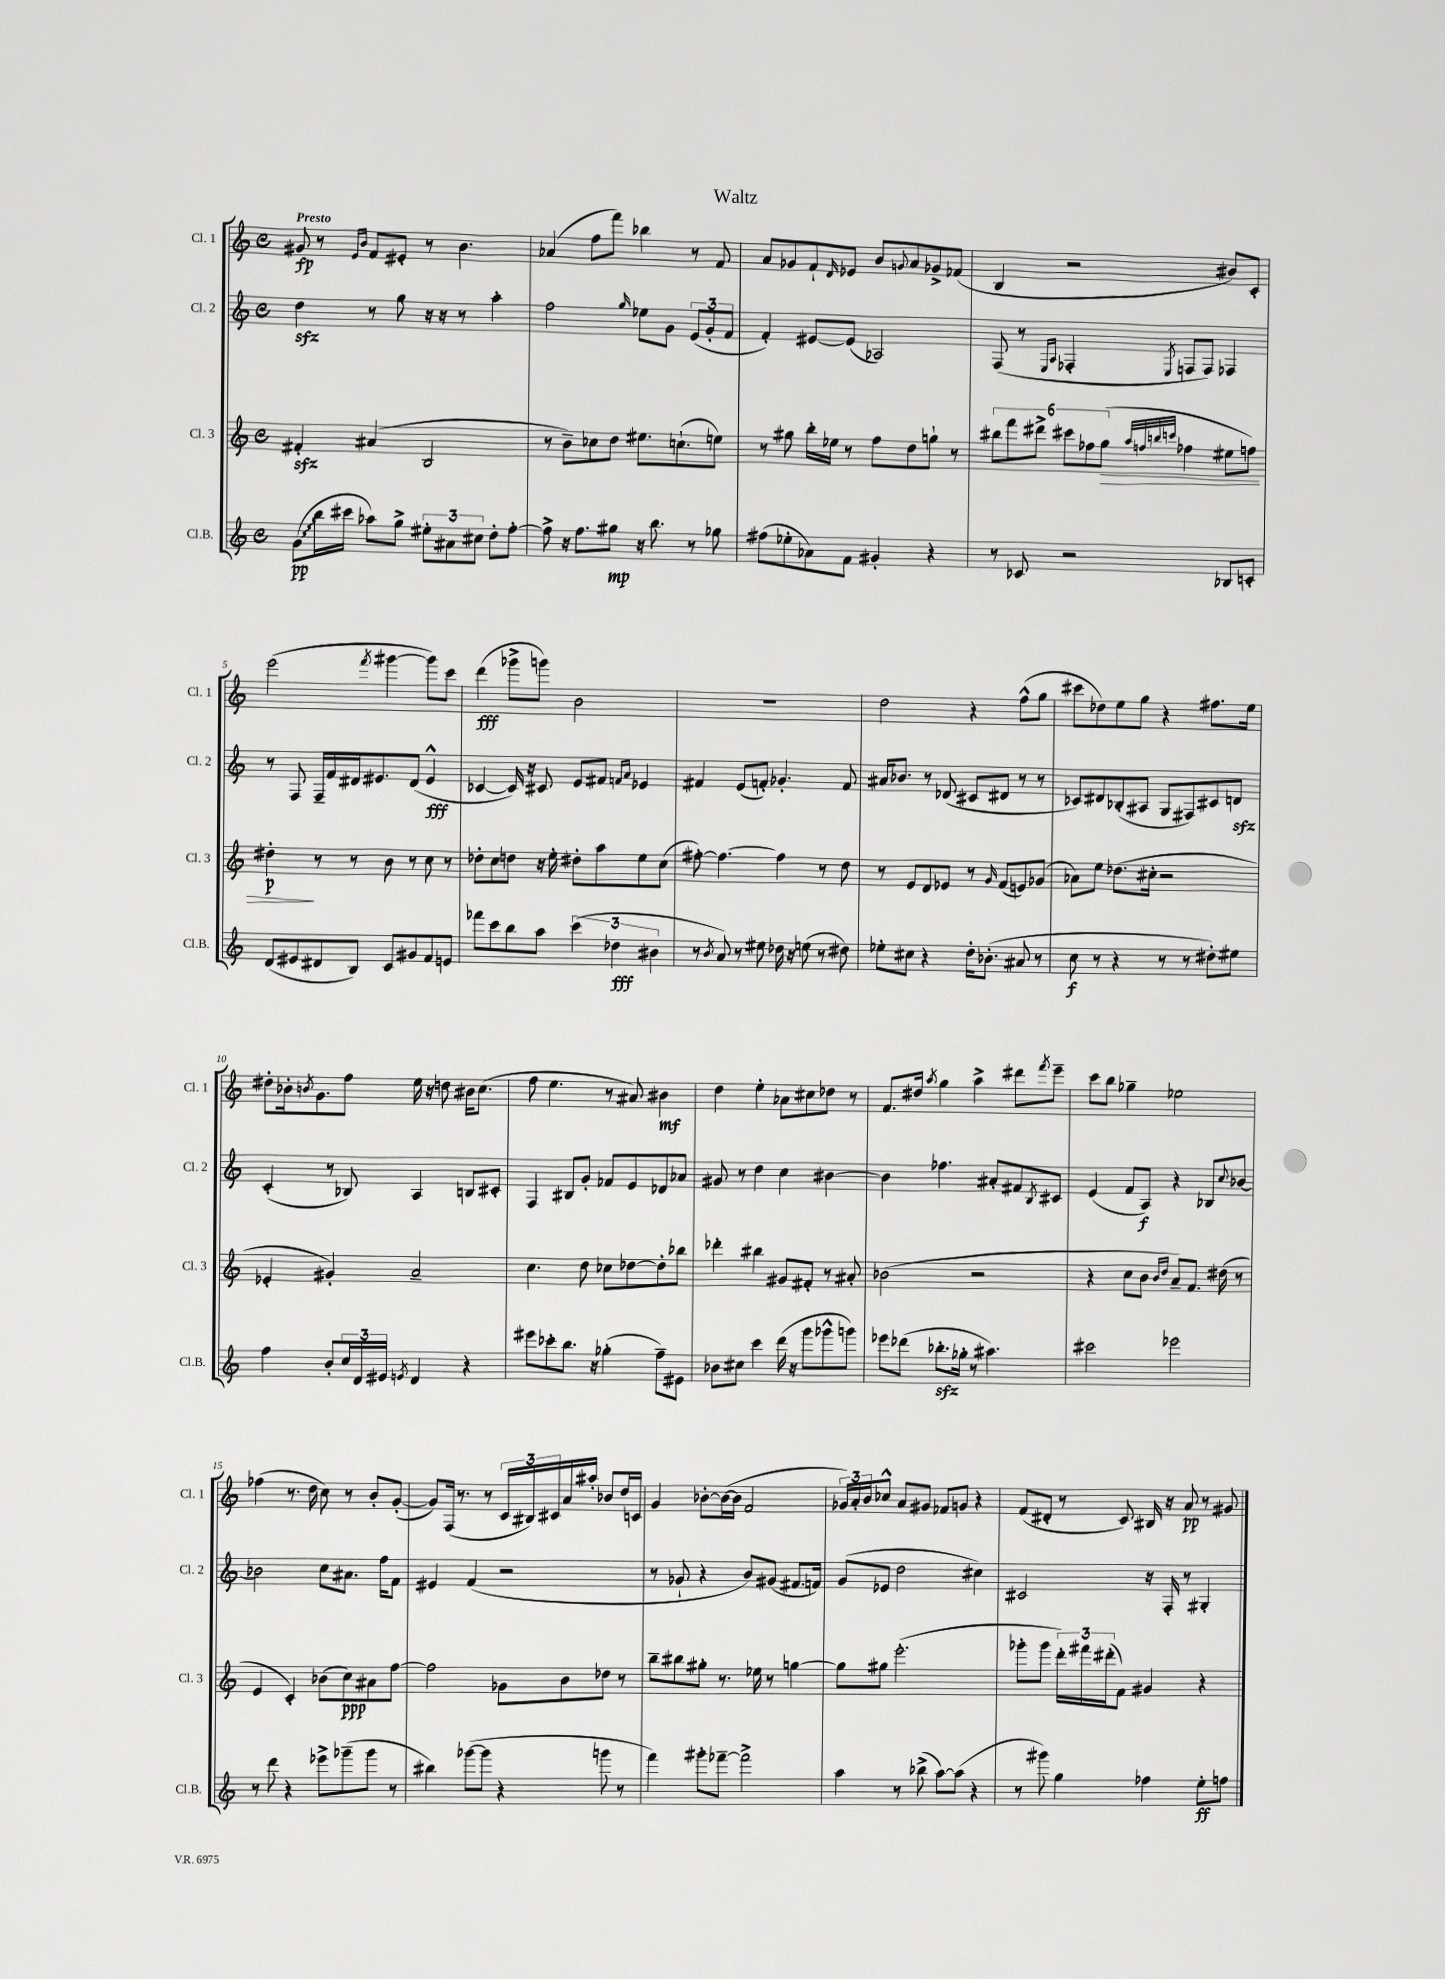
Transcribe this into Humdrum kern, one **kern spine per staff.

**kern	**kern	**kern	**kern
*staff4	*staff3	*staff2	*staff1
*clefG2	*clefG2	*clefG2	*clefG2
*k[]	*k[]	*k[]	*k[]
*M4/4	*M4/4	*M4/4	*M4/4
*met(c)	*met(c)	*met(c)	*met(c)
(8g	4f#'	4dd	8g#
16bb	.	.	8r
16ccc#	.	.	.
.	.	.	16qqe
.	.	.	16qqb
8aa-)	(4a#	8r	8f
8gg^	.	8gg	8e#'
12ee#'	2B	16r	8r
.	.	16r	.
12a#	.	.	.
.	.	8r	4.b
12cc#	.	.	.
8dd'	.	4aa'	.
[8ff'	.	.	.
=	=	=	=
8ff^]	8r	2ff	(4a-
16r	8b~)	.	.
8.ff	.	.	.
.	8cc-	.	8ff
8gg#	8dd	.	8fff)
.	.	16qqgg	.
16r	8.ee#	8ee-	4bb-
8.bb	.	.	.
.	.	8g	.
.	(8.cc`	.	.
8r	.	(12e	8r
.	.	12g'	.
8gg-	8ee)	.	8f
.	.	12f	.
=	=	=	=
(8ff#	8r	4f')	8a
8ee-'	8gg#	.	8g-
8a-)	16bb'	[8e#	8f`
.	16ee-	.	.
.	.	.	16qqd
8f	8r	(8e#]	8e-
4g#'	8ff	2A-)	8b
.	.	.	8qqg
.	8dd	.	8a
4r	8gg`	.	8g-^
.	8r	.	(8f-
=	=	=	=
8r	12bb#	(8F	4B
.	12fff	.	.
8c-	.	8r	.
.	12ddd#^	.	.
.	.	16qqE	.
.	.	16qqA	.
2r	12ccc#	4F-'	2r
.	12ff-	.	.
.	(12gg	.	.
.	32qqaa	.	.
.	32qqff	.	.
.	32qqbb	.	.
.	32qqccc	8qE	.
.	4ff-	8F	.
.	.	8F)	.
8B-	8ee#	4F-	8b#)
8c'	8ff)	.	8c'
=	=	=	=
(8d	4dd#'	8r	(2eee
8e#	.	8F	.
8d#	8r	16F~	.
.	.	16f	.
8B)	8r	16d#	.
.	.	8.e#	.
.	.	.	8qfff
8c	8b	.	[4ggg#
8g#	8r	(8d#	.
8f	8cc	4e#^^	8ggg#])
8e	8r	.	8ccc
=	=	=	=
8fff-	8dd-'	[4c-	(4ddd
8ccc	8cc	.	.
8bb	8dd	16c-])	8ggg-^
.	.	16r	.
8aa	16r	8c#	8ggg)
.	16ee'	.	.
(6ccc	8dd#'	8e	2b
.	8aa	8f#	.
6dd-	.	.	.
.	.	16qqf	.
.	.	16qqa	.
.	8ee	4e-	.
6b#	.	.	.
.	(8cc	.	.
=	=	=	=
8r	[8ff#')	4f#	1r
8qb	.	.	.
8a)	4.ff#_	.	.
8r	.	(8e	.
8ee#	.	8f')	.
16dd-	4ff#]	4.g-'	.
16r	.	.	.
(8ee	.	.	.
8r	8r	.	.
8dd#)	8dd	8f	.
=	=	=	=
8ee-'	8r	16a#	2dd
.	.	8.b-	.
8cc#	8e	.	.
4r	8d	8r	.
.	8e-	(8d-	.
16dd'	8r	8c#	4r
(8.b-'	.	.	.
.	16qqg	.	.
.	(8f	8d#	.
8a#	8e)	8r	(8ff^^
8r	(8g-	8r	8gg
=	=	=	=
8cc	8a-)	8c-)	8ccc#
8r	8ee	8d#	8dd-)
4r	(8.dd-	(8B-'	8ee
.	.	8A#	8gg
.	16cc#'	.	.
8r	2r	8G	4r
8r	.	8F#)	.
8dd#')	.	8c#	8.ff#
8ee#	.	8d	.
.	.	.	16ee
=	=	=	=
4ff	4e-'	(4c'	8dd#'
.	.	.	16b-'
.	.	.	8qb
.	.	.	8.g
8b'	4g#')	8r	.
24cc	.	8B-)	8ff
24d	.	.	.
24e#	.	.	.
8qe	.	.	.
4d	2a~	4A	16ee
.	.	.	16r
.	.	.	8dd
4r	.	8B	16b#
.	.	.	(8.cc
.	.	8c#'	.
=	=	=	=
8eee#	4.cc	4F	8ff
8ccc-'	.	.	4.ee
8.bb	.	8B#	.
.	8dd	8g'	.
16r	.	.	.
(4gg-'	8cc-	8f-	8r
.	[8dd-	8e	8a#)
8ff~)	8dd-']	8d-	4b#
8e#	8bb-	8a-	.
=	=	=	=
8b-	4ddd-'	8g#	4dd
8cc#	.	8r	.
4ccc	4bb#	4dd	4ee'
(16ddd	8g#	4cc	8a-
16r	.	.	.
8ggg	8f#'	.	8cc#
8ggg-^^	8r	[4b#	8dd-
8ggg)	8a#'	.	8r
=	=	=	=
8eee-	(2b-	4b#]	8.f
(8ddd-	.	.	.
.	.	.	16dd#
.	.	.	8qaa
8.bb-'	.	4.ff-	4gg
16gg-'	.	.	.
8r	2r	.	4aa^
4.aa#)	.	8a#'	.
.	.	8f#	8ddd#
.	.	8qB	8qfff
.	.	8c#	8eee~
=	=	=	=
2ccc#	4r	(4e	8ccc
.	.	.	8bb
.	8cc	8f	4gg-~
.	8b	8A)	.
.	16qqb	.	.
.	16qqdd	.	.
2eee-	8a~)	4r	2ee-
.	8.f	.	.
.	.	8B-	.
.	(16dd#	.	.
.	.	8qqcc	.
.	8r	[8b-	.
=	=	=	=
8r	4e	2b-]	(4ff-
8ddd	.	.	.
4r	4c')	.	8.r
.	.	.	16dd
8eee-^	(8b-	8cc	8cc)
(8ggg-~	8cc)	8.a#	8r
8ggg-	8a#	.	8b'
.	.	16ff	.
8r	[8ff	8f	([8g'
=	=	=	=
4bb#)	2ff]	4e#	8g])
.	.	.	(16F
.	.	.	8.r
([8ggg-	.	(4f	.
8ggg-]	.	.	8r
4r	8g-	2r	24c
.	.	.	24B#)
.	.	.	24c#
.	8b	.	16a
.	.	.	16aa#'
8ggg	8dd-	.	8b-
8r	8r	.	16dd
.	.	.	16c
=	=	=	=
4fff)	8bb~	8r	4g
.	8bb#	8g-`	.
8ggg#'	8gg#'	4r	[8b-'
[8fff-~	8.r	.	(16b-_
.	.	.	16b-]
2fff-^]	.	8b)	2f
.	16ee-	.	.
.	8r	(8g#	.
.	[4gg	8.f#	.
.	.	16f)	.
=	=	=	=
4aa	8gg]	(8g	24g-)
.	.	.	24a'
.	.	.	24b
.	8gg#	8e-	8cc-^^
8r	(2.eee'	2dd	8a
(8bb-^	.	.	8g#
[8aa)	.	.	8f-
(8aa]	.	.	8g
4r	.	4cc#)	4r
=	=	=	=
8r	8ggg-'	2c#	(8f
8ggg#)	8ggg-	.	8d#'
4gg	24ddd')	.	8r
.	24fff#	.	.
.	(24ddd#'	.	.
.	8f)	.	8c)
4ff-	4g#	16r	16B#
.	.	16F'	16r
.	.	8r	8a
8ee'	4r	4G#'	8r
8ff	.	.	8g#
==	==	==	==
*-	*-	*-	*-
